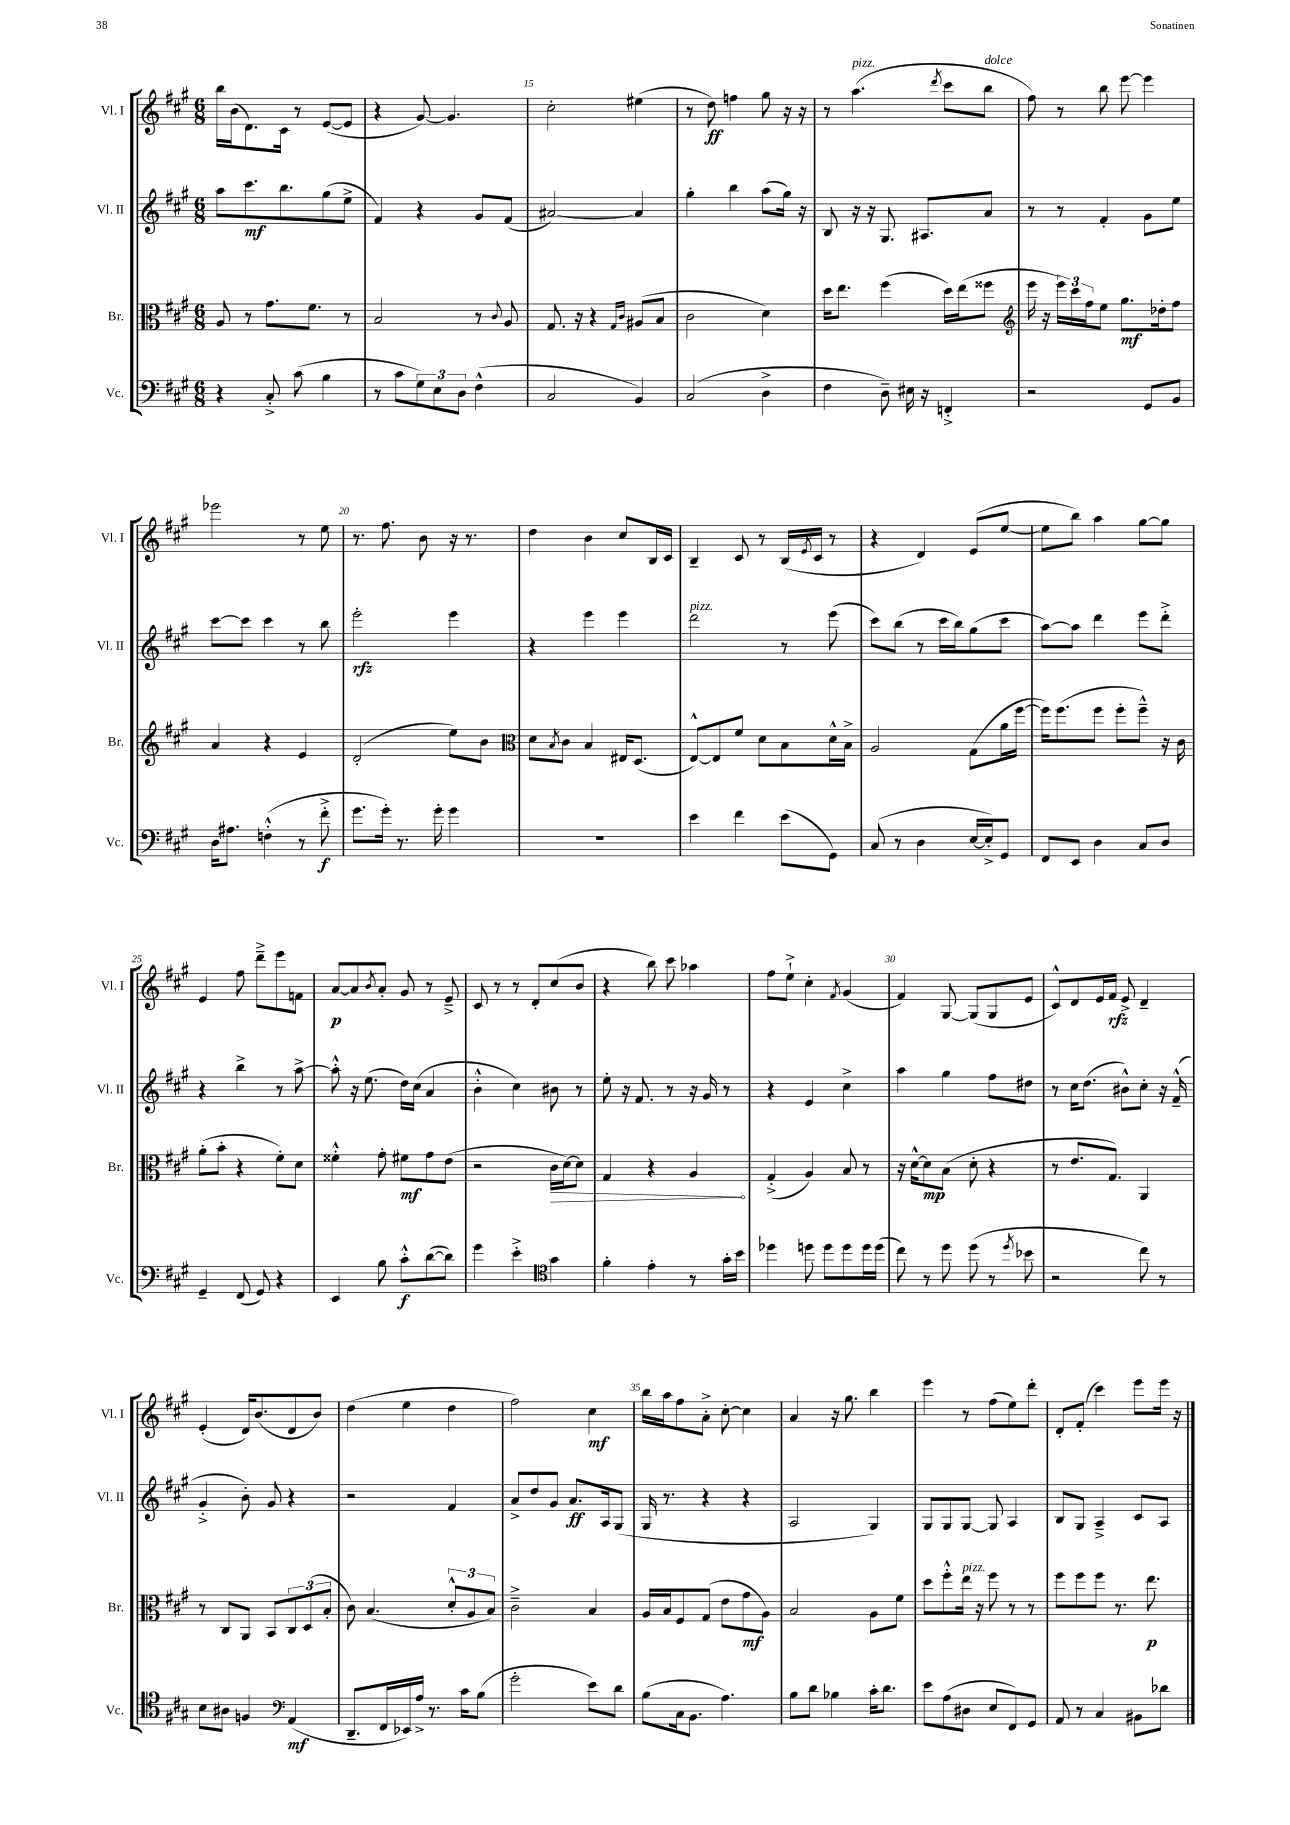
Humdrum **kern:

**kern	**dynam	**kern	**dynam	**kern	**dynam	**kern	**dynam
*part4	*part4	*part3	*part3	*part2	*part2	*part1	*part1
*staff4	*staff4	*staff3	*staff3	*staff2	*staff2	*staff1	*staff1
*I"Vc.	*	*I"Br.	*	*I"Vl. II	*	*I"Vl. I	*
*I'Vc.	*	*I'Br.	*	*I'Vl. II	*	*I'Vl. I	*
*clefF4	*	*clefC3	*	*clefG2	*	*clefG2	*
*k[f#c#g#]	*	*k[f#c#g#]	*	*k[f#c#g#]	*	*k[f#c#g#]	*
*M6/8	*	*M6/8	*	*M6/8	*	*M6/8	*
=13	=13	=13	=13	=13	=13	=13	=13
4r	.	8A/	.	8aa\L	.	16bb\LL	.
.	.	.	.	.	.	(16b\J	.
.	.	8r	.	8.ccc#\	mf	8.d\)	.
8C#'^/	.	8.g#\L	.	.	.	.	.
.	.	.	.	8.bb\	.	16c#\Jk	.
(8c#\	.	.	.	.	.	8r	.
.	.	8.f#\J	.	.	.	.	.
4B\	.	.	.	(8gg#\	.	([8e/L	.
.	.	8r	.	8ee^\J	.	8e/J]	.
=14	=14	=14	=14	=14	=14	=14	=14
8r	.	2B/	.	4f#/)	.	4r	.
8c#\L	.	.	.	.	.	.	.
12G#\)	.	.	.	4r	.	[8g#/)	.
12E\	.	.	.	.	.	.	.
.	.	.	.	.	.	4.g#/]	.
12D\J	.	.	.	.	.	.	.
(4F#^^\	.	8r	.	8g#/L	.	.	.
.	.	8qqc#/	.	.	.	.	.
.	.	8A/	.	(8f#/J	.	.	.
=15	=15	=15	=15	=15	=15	=15	=15
2C#/	.	8.G#/	.	[2a#X/)	.	2cc#'\	.
.	.	16r	.	.	.	.	.
.	.	4r	.	.	.	.	.
.	.	16qqG#/LL	.	.	.	.	.
.	.	16qqc#/JJ	.	.	.	.	.
4BB/)	.	(8A#X/L	.	4a#/]	.	(4ee#X\	.
.	.	8B/J	.	.	.	.	.
=16	=16	=16	=16	=16	=16	=16	=16
(2C#/	.	2c#\	.	4gg#'\	.	8r	.
.	.	.	.	.	.	8dd\)	ff
.	.	.	.	4bb\	.	4ffn\	.
4D^\	.	4d\)	.	(8aa\L	.	8gg#\	.
.	.	.	.	16gg#\Jk)	.	16r	.
.	.	.	.	16r	.	16r	.
=17	=17	=17	=17	=17	=17	=17	=17
4F#\	.	16dd\KL	.	8B/	.	8r	.
.	.	8.ee\J	.	.	.	.	.
!	!	!	!	!	!	!LO:TX:a:i:t=pizz.	!
.	.	.	.	16r	.	(4.aa\	.
.	.	.	.	16r	.	.	.
8D~\)	.	(4ff#\	.	8.G#/	.	.	.
16E#X\	.	.	.	.	.	.	.
16r	.	.	.	8.A#X/L	.	.	.
.	.	.	.	.	.	8qddd/	.
4FFn'^/	.	16dd\LL)	.	.	.	8ccc#\L	.
.	.	(16ee\J	.	.	.	.	.
!	!	!	!	!	!	!LO:TX:a:i:t=dolce	!
.	.	8ff##X\J	.	8a/J	.	8bb\J	.
=18	=18	=18	=18	=18	=18	=18	=18
*	*	*clefG2	*	*	*	*	*
2r	.	16eee\	.	8r	.	8ff#\)	.
.	.	16r	.	.	.	.	.
.	.	24eee\LL)	.	8r	.	8r	.
.	.	24ccc#\	.	.	.	.	.
.	.	24ff#\J	.	.	.	.	.
.	.	8ee\J	.	4f#'/	.	8bb\	.
.	.	8.gg#\L	mf	.	.	[8eee\	.
8GG#/L	.	.	.	8g#\L	.	4eee\]	.
.	.	16dd-X'\k	.	.	.	.	.
8BB/J	.	8ff#\J	.	8ee\J	.	.	.
!!LO:LB:g=z
=19	=19	=19	=19	=19	=19	=19	=19
16D\KL	.	4a/	.	[8ccc#\L	.	2eee-X\	.
8.A#X\J	.	.	.	.	.	.	.
.	.	.	.	8ccc#\J]	.	.	.
(4Fn'^^\	.	4r	.	4ccc#\	.	.	.
8r	.	4e/	.	8r	.	8r	.
8f#'^\	f	.	.	8bb\	.	8ee\	.
=20	=20	=20	=20	=20	=20	=20	=20
8.g#\L	.	(2d'/	.	2eee'\	rfz	8.r	.
16g#'\Jk)	.	.	.	.	.	8.ff#\	.
8.r	.	.	.	.	.	.	.
.	.	.	.	.	.	8b\	.
16g#'\	.	.	.	.	.	.	.
4g#\	.	8ee\L)	.	4eee\	.	16r	.
.	.	.	.	.	.	8.r	.
.	.	8b\J	.	.	.	.	.
=21	=21	=21	=21	=21	=21	=21	=21
*	*	*clefC3	*	*	*	*	*
2.r	.	8d\L	.	4r	.	4dd\	.
.	.	8qB/	.	.	.	.	.
.	.	8c#\J	.	.	.	.	.
.	.	4B/	.	4eee\	.	4b\	.
.	.	16E#X/KL	.	4eee\	.	8cc#/L	.
.	.	(8.D/J	.	.	.	.	.
.	.	.	.	.	.	16B/L	.
.	.	.	.	.	.	16c#/JJ	.
=22	=22	=22	=22	=22	=22	=22	=22
!	!	!	!	!LO:TX:a:i:t=pizz.	!	!	!
4e\	.	[8E^^/L)	.	2ddd\	.	4B~/	.
.	.	8E/]	.	.	.	.	.
4f#\	.	8f#/J	.	.	.	8c#/	.
.	.	8d\L	.	.	.	8r	.
(8e\L	.	8B\	.	8r	.	(16B/LL	.
.	.	.	.	.	.	8qe/	.
.	.	.	.	.	.	16c#/JJ	.
8GG#\J)	.	16d^^\L	.	(8eee\	.	8r	.
.	.	16B^\JJ	.	.	.	.	.
=23	=23	=23	=23	=23	=23	=23	=23
(8C#/	.	2A/	.	8ccc#\L)	.	4r	.
8r	.	.	.	(8bb\J	.	.	.
4D\	.	.	.	8r	.	4d/)	.
.	.	.	.	16ccc#\LL	.	.	.
.	.	.	.	16bb\J)	.	.	.
[16E/LL	.	(8G#\L	.	(8gg#\	.	(8e/L	.
16E'^/J])	.	.	.	.	.	.	.
8GG#/J	.	16a\L	.	8ccc#\J	.	[8ee/J	.
.	.	[16ff#\JJ	.	.	.	.	.
=24	=24	=24	=24	=24	=24	=24	=24
8FF#/L	.	16ff#\KL])	.	[8aa\L)	.	8ee\L]	.
.	.	(8.ff#\	.	.	.	.	.
8EE/J	.	.	.	8aa\J]	.	8bb\J)	.
4D\	.	8ff#\J	.	4ddd\	.	4aa\	.
.	.	8ff#'\L	.	.	.	.	.
8C#/L	.	8ff#~^^\J)	.	8eee\L	.	[8gg#\L	.
8D/J	.	16r	.	8ddd'^\J	.	8gg#\J]	.
.	.	16c#\	.	.	.	.	.
!!LO:LB:g=z
=25	=25	=25	=25	=25	=25	=25	=25
4GG#~/	.	(8a'\L	.	4r	.	4e/	.
.	.	8b'\J	.	.	.	.	.
(8FF#/	.	4r	.	4bb^\	.	8ff#\	.
8GG#/)	.	.	.	.	.	8ddd~^\L	.
4r	.	8f#'\L)	.	8r	.	8eee\	.
.	.	8d\J	.	[8aa^\	.	8fn\J	.
=26	=26	=26	=26	=26	=26	=26	=26
4EE/	.	4f##X'^^\	.	8aa'^^\]	.	[8a/L	p
.	.	.	.	16r	.	8a/]	.
.	.	.	.	(8.ee\	.	.	.
.	.	.	.	.	.	8qb/	.
8B\	.	8g#'\	.	.	.	8a'/J	.
8c#'^^\L	f	8f#X\L	mf	16dd\LL)	.	8g#/	.
.	.	.	.	(16cc#\JJ	.	.	.
([8d\	.	8g#\	.	4a/	.	8r	.
8d\J])	.	(8e\J	.	.	.	8e~^/	.
=27	=27	=27	=27	=27	=27	=27	=27
4g#\	.	2r	.	4b'^^\	.	8c#/	.
.	.	.	.	.	.	8r	.
4e'^\	.	.	.	4cc#\)	.	8r	.
.	.	.	.	.	.	8d'/L	.
*clefC4	*	*	*	*	*	*	*
!	!	!	!LO:HP:b	!	!	!	!
4g#\	.	16c#\LL	>	8b#X\	.	(8cc#/	.
.	.	[16d\J)	.	.	.	.	.
.	.	8d\J]	.	8r	.	8b/J	.
=28	=28	=28	=28	=28	=28	=28	=28
4f#'\	.	4G#/	.	8ee'\	.	4r	.
.	.	.	.	16r	.	.	.
.	.	.	.	8.f#/	.	.	.
4e'\	.	4r	.	.	.	8bb\)	.
.	.	.	.	8r	.	8ccc#\	.
8r	.	4A/	.	16r	.	4aa-X\	.
.	.	.	.	16g#/	.	.	.
16g#'\LL	.	.	.	8r	.	.	.
16b\JJ	.	.	.	.	.	.	.
.	.	.	]	.	.	.	.
=29	=29	=29	=29	=29	=29	=29	=29
4dd-X\	.	(4G#'^/	.	4r	.	8ff#\L	.
.	.	.	.	.	.	8ee`^\J	.
8ddn\	.	4A/)	.	4e/	.	4cc#'\	.
8dd\L	.	.	.	.	.	.	.
.	.	.	.	.	.	8qf#/	.
8dd\	.	8B/	.	4cc#^\	.	(4g#/	.
16dd\L	.	8r	.	.	.	.	.
(16dd\JJ	.	.	.	.	.	.	.
=30	=30	=30	=30	=30	=30	=30	=30
8cc#\)	.	16r	.	4aa\	.	4f#/)	.
.	.	[16d^^\KL	.	.	.	.	.
8r	.	8d\]	mp	.	.	.	.
8dd\	.	(8B\J	.	4gg#\	.	[8G#/	.
(8dd\	.	8d'\	.	.	.	(8G#/L]	.
8r	.	4r	.	8ff#\L	.	8G#/	.
8qdd/	.	.	.	.	.	.	.
8b-X\	.	.	.	8dd#X\J	.	8e/J	.
=31	=31	=31	=31	=31	=31	=31	=31
2r	.	8r	.	8r	.	8c#^^/L)	.
.	.	8.e/L	.	16cc#\KL	.	8d/	.
.	.	.	.	(8.dd\J	.	.	.
.	.	.	.	.	.	16e/L	.
.	.	8.G#/J)	.	.	.	16f#/JJ	rfz
.	.	.	.	8b#X^^\L)	.	8e^/	.
8cc#\)	.	4AA/	.	8cc#'\J	.	4d~/	.
8r	.	.	.	16r	.	.	.
.	.	.	.	(16f#~^^/	.	.	.
!!LO:LB:g=z
=32	=32	=32	=32	=32	=32	=32	=32
8B\L	.	8r	.	4g#'^/	.	(4e'/	.
8A#X\J	.	8C#/L	.	.	.	.	.
4Fn/	.	8AA/J	.	8b'\)	.	16d/KL)	.
.	.	.	.	.	.	(8.b/	.
.	.	8BB/L	.	8g#/	.	.	.
*clefF4	*	*	*	*	*	*	*
(4AA/	mf	12C#/	.	4r	.	8d/	.
.	.	(12D/	.	.	.	.	.
.	.	.	.	.	.	8b/J)	.
.	.	12B'/J	.	.	.	.	.
=33	=33	=33	=33	=33	=33	=33	=33
8.DD~/L	.	8c#\)	.	2r	.	(4dd\	.
.	.	(4.B/	.	.	.	.	.
16FF#/L	.	.	.	.	.	.	.
16EE-X/)	.	.	.	.	.	4ee\	.
16A^/JJ	.	.	.	.	.	.	.
8.r	.	.	.	.	.	.	.
.	.	12d'^^/L	.	4f#/	.	4dd\	.
16c#\KL	.	.	.	.	.	.	.
.	.	12A/	.	.	.	.	.
(8B\J	.	.	.	.	.	.	.
.	.	12B/J)	.	.	.	.	.
=34	=34	=34	=34	=34	=34	=34	=34
2g#'\	.	2c#~^\	.	8a^/L	.	2ff#\)	.
.	.	.	.	8dd/	.	.	.
.	.	.	.	8g#/J	.	.	.
.	.	.	.	8.a/L	ff	.	.
8e\L)	.	4B/	.	.	.	4cc#\	mf
.	.	.	.	16A/k	.	.	.
8d\J	.	.	.	(8G#/J	.	.	.
=35	=35	=35	=35	=35	=35	=35	=35
(8B\L	.	16A/LL	.	16G#/	.	16bb\LL	.
.	.	16B/J	.	8.r	.	16aa\J	.
16C#\k	.	8F#/	.	.	.	8ff#\	.
8.BB\J	.	.	.	.	.	.	.
.	.	(8G#/J	.	4r	.	8a'^\J	.
4.A\)	.	8e\L	.	.	.	[8cc#'\	.
.	.	8g#\	mf	4r	.	4cc#\]	.
.	.	8A\J)	.	.	.	.	.
=36	=36	=36	=36	=36	=36	=36	=36
8B\L	.	2B/	.	2A/	.	4a/	.
8d\J	.	.	.	.	.	.	.
4B-X\	.	.	.	.	.	16r	.
.	.	.	.	.	.	8.gg#\	.
16c#'\KL	.	8A\L	.	4G#/)	.	4bb\	.
8.d\J	.	.	.	.	.	.	.
.	.	8f#\J	.	.	.	.	.
=37	=37	=37	=37	=37	=37	=37	=37
8e\L	.	8dd\L	.	8G#/L	.	4eee\	.
(8A\	.	8ff#'^^\	.	8G#/	.	.	.
!	!	!LO:TX:a:i:t=pizz.	!	!	!	!	!
8D#X\J	.	16ee\Jk	.	[8G#/J	.	8r	.
.	.	16r	.	.	.	.	.
8E/L	.	8ff#\	.	8G#/]	.	(8ff#\L	.
8FF#/)	.	8r	.	4A/	.	8ee\)	.
8GG#/J	.	8r	.	.	.	8ddd'\J	.
=38	=38	=38	=38	=38	=38	=38	=38
8AA/	.	8ff#\L	.	8B/L	.	8d'/L	.
8r	.	8ff#\	.	8G#/J	.	(8f#'/J	.
4C#/	.	8ff#\J	.	4A~^/	.	4ccc#\)	.
.	.	8.r	.	.	.	.	.
8BB#X\L	.	.	.	8c#/L	.	8eee\L	.
.	.	8.ee\	p	.	.	.	.
8d-X\J	.	.	.	8A/J	.	16eee\Jk	.
.	.	.	.	.	.	16r	.
==	==	==	==	==	==	==	==
*-	*-	*-	*-	*-	*-	*-	*-
